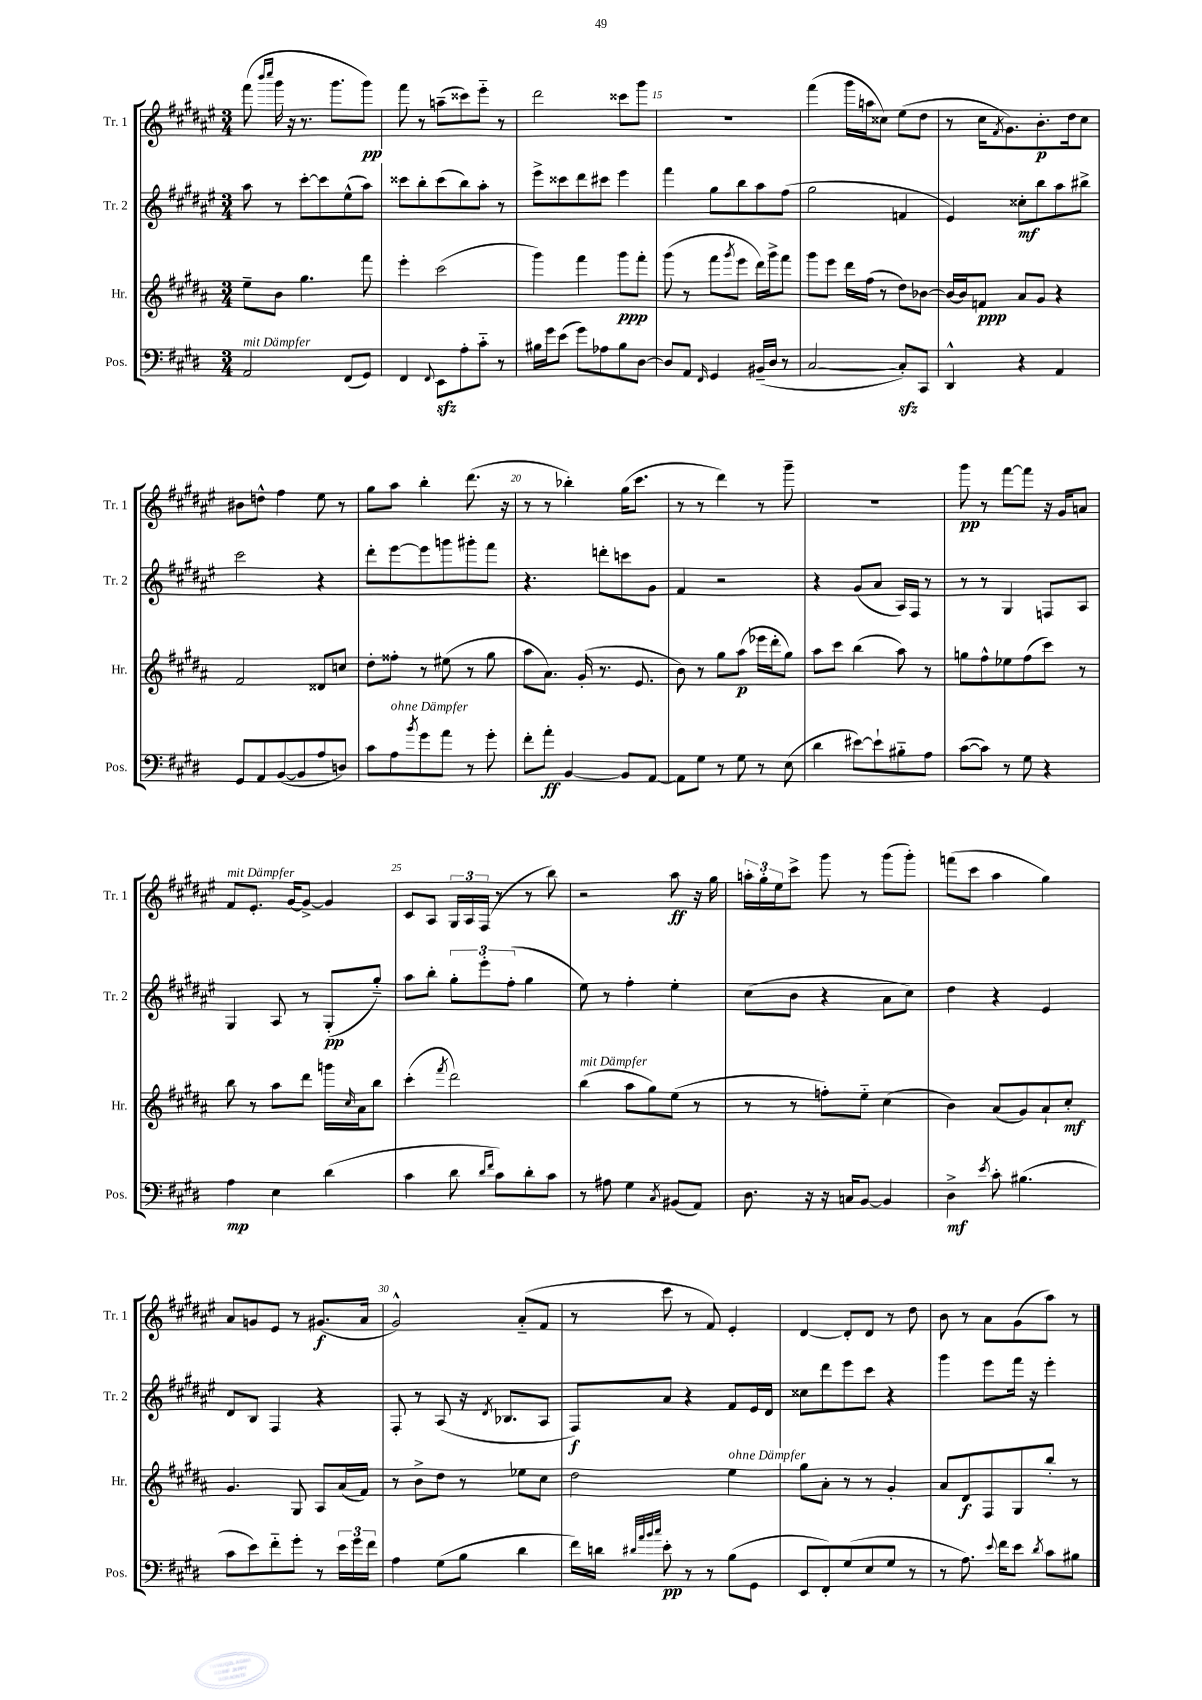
<<
\new StaffGroup <<
\new Staff = "s0" \with { instrumentName = "Tr. 1" shortInstrumentName = "Tr. 1" } {
    \clef treble \key fis \major \numericTimeSignature \time 3/4
    fis'''8( \grace { b'''16 cis''''16 } gis'''16 r16 r8. gis'''8. gis'''8\pp) |
    fis'''8 r8 a''8--( cisis'''8) eis'''8-_ r8 |
    dis'''2 cisis'''8 gis'''8 |
    R2. |
    fis'''4( gis'''16 a''16 cisis''8) eis''8( dis''8 |
    r8 cis''16 \acciaccatura { fis'8 } gis'8.) b'8.-.\p dis''16 cis''8 |
    bis'8 d''8-^ fis''4 eis''8 r8 |
    gis''8 ais''8 b''4-. dis'''8.( r16 |
    r8 r8 bes''4-.) gis''16( cis'''8. |
    r8 r8 dis'''4) r8 gis'''8-- |
    R2. |
    gis'''8\pp r8 fis'''8~ fis'''8 r16 gis'16 a'8 |
    fis'8^\markup { \italic "mit Dämpfer" } eis'8.-. gis'16~ gis'8~-> gis'4 |
    cis'8 ais8 \tuplet 3/2 { gis16 ais16 fis16( } r8 r8 b''8) |
    r2 ais''8\ff r16 gis''16 |
    \tuplet 3/2 { a''16-. gis''16-. eis''16 } cis'''8-> gis'''8 r8 gis'''8( gis'''8-.) |
    f'''8( cis'''8 ais''4 gis''4) |
    ais'8 g'8 eis'8 r8 gis'8.\f( ais'16 |
    gis'2-^) ais'8-_( fis'8 |
    r8 cis'''8 r8 fis'8) eis'4-. |
    dis'4~ dis'8-. dis'8 r8 dis''8 |
    b'8 r8 ais'8 gis'8( ais''8) r8 \bar "|." |
}
\new Staff = "s1" \with { instrumentName = "Tr. 2" shortInstrumentName = "Tr. 2" } {
    \clef treble \key fis \major \numericTimeSignature \time 3/4
    ais''8 r8 cis'''8~-. cis'''8 eis''8-^( ais''8) |
    cisis'''8 b''8-. cisis'''8( b''8) ais''8-. r8 |
    eis'''8-> cisis'''8 dis'''8 cis'''8 eis'''4 |
    fis'''4 gis''8 b''8 ais''8 fis''8( |
    gis''2 f'4 |
    eis'4) cisis''8-.\mf b''8 ais''8 bis''8-> |
    cis'''2 r4 |
    dis'''8-. eis'''8~ eis'''8 g'''8 gis'''8-. fis'''8 |
    r4. d'''8-. c'''8 gis'8 |
    fis'4 r2 |
    r4 gis'8( ais'8 ais16) fis16 r8 |
    r8 r8 gis4 f8 ais8 |
    gis4 ais8 r8 gis8-.\pp( gis''8-_) |
    ais''8 b''8-. \tuplet 3/2 { gis''8-. eis'''8-. fis''8-.( } gis''4 |
    eis''8) r8 fis''4-. eis''4-. |
    cis''8( b'8 r4 ais'8 cis''8) |
    dis''4 r4 eis'4 |
    dis'8 b8 fis4 r4 |
    fis8-. r8 ais8( r16 \acciaccatura { dis'8 } bes8. ais8 |
    fis8\f) ais'8 r4 fis'8 eis'16 dis'16 |
    cisis''8 dis'''8 eis'''8 cis'''8 r4 |
    gis'''4 eis'''8 fis'''16 r16 eis'''4-. \bar "|." |
}
\new Staff = "s2" \with { instrumentName = "Hr." shortInstrumentName = "Hr." } {
    \clef treble \key b \major \numericTimeSignature \time 3/4
    e''8-- b'8 gis''4. fis'''8 |
    e'''4-. cis'''2( |
    gis'''4) fis'''4 gis'''8\ppp fis'''8-. |
    gis'''8( r8 fis'''8 \acciaccatura { gis'''8 } e'''8 dis'''16) gis'''16-> fis'''8 |
    gis'''8 e'''8 dis'''16 fis''16( r8 dis''8) bes'8~ |
    bes'16~ bes'16 f'8\ppp ais'8 gis'8 r4 |
    fis'2 disis'8 c''8 |
    dis''8-. fisis''8-. r8 eis''8( r8 gis''8 |
    ais''8 ais'8.) gis'16-.( r8. e'8. |
    b'8) r8 gis''8 ais''8\p( ees'''16 dis'''16-. gis''8) |
    ais''8 cis'''8 b''4( ais''8) r8 |
    g''8 fis''8-^ ees''8 fis''8( cis'''8) r8 |
    b''8 r8 ais''8 dis'''8 g'''16 \grace { cis''16 } ais'16 b''8 |
    cis'''4-.( \acciaccatura { fis'''8 } dis'''2) |
    b''4^\markup { \italic "mit Dämpfer" }( ais''8 gis''8) e''8( r8 |
    r8 r8 f''8-.) e''8-_ cis''4( |
    b'4) ais'8( gis'8) ais'8-! cis''8-.\mf |
    gis'4. gis8 ais8 ais'16( fis'16) |
    r8 b'8-> dis''8 r8 ees''8 cis''8 |
    dis''2 e''4^\markup { \italic "ohne Dämpfer" } |
    gis''8 ais'8-. r8 r8 gis'4-. |
    ais'8 dis'8\f fis8 gis8 b''8-. r8 \bar "|." |
}
\new Staff = "s3" \with { instrumentName = "Pos." shortInstrumentName = "Pos." } {
    \clef bass \key e \major \numericTimeSignature \time 3/4
    a,2^\markup { \italic "mit Dämpfer" } fis,8( gis,8) |
    fis,4 \appoggiatura { fis,8 } e,8\sfz a8-. cis'8-_ r8 |
    bis16 gis'16 e'8( gis'8) aes8 bis8 dis8~ |
    dis8 a,8 \grace { fis,16 } gis,4 bis,16--( dis16 r8 |
    cis2~ cis8-.\sfz) cis,8 |
    dis,4-^ r4 a,4 |
    gis,8 a,8 b,8~( b,8 a8 d8) |
    cis'8 a8^\markup { \italic "ohne Dämpfer" } \acciaccatura { b'8 } gis'8 a'8 r8 gis'8-. |
    fis'8-. a'8-.\ff b,4~ b,8 a,8~ |
    a,8 gis8 r8 gis8 r8 e8( |
    dis'4 eis'8~) eis'8-! bis8-_ a8 |
    cis'8~( cis'8) r8 gis8 r4 |
    a4\mp e4 dis'4( |
    cis'4 dis'8 \grace { dis'16 fis'16 } cis'8) dis'8-. cis'8 |
    r8 ais8 gis4 \acciaccatura { cis8 } bis,8( a,8) |
    dis8. r16 r16 c16 b,8~ b,4 |
    dis4->\mf \acciaccatura { e'8 } cis'8-. bis4.( |
    cis'8 e'8) fis'8-_ gis'8-. r8 \tuplet 3/2 { e'16 gis'16 fis'16 } |
    a4 gis8( b8 dis'4 |
    fis'16) d'16 \grace { dis'32 a'32 b'32 cis''32 } e'8-.\pp r8 r8 b8( gis,8 |
    e,8 fis,8-.) gis8( e8 gis8 r8 |
    r8 a8.) \appoggiatura { e'8 } fis'16 e'8 \acciaccatura { dis'8 } cis'8 bis8 \bar "|." |
}
>>
>>
\layout { \context { \Score currentBarNumber = #12 \override BarNumber.break-visibility = ##(#f #t #t) barNumberVisibility = #(every-nth-bar-number-visible 5) } }
